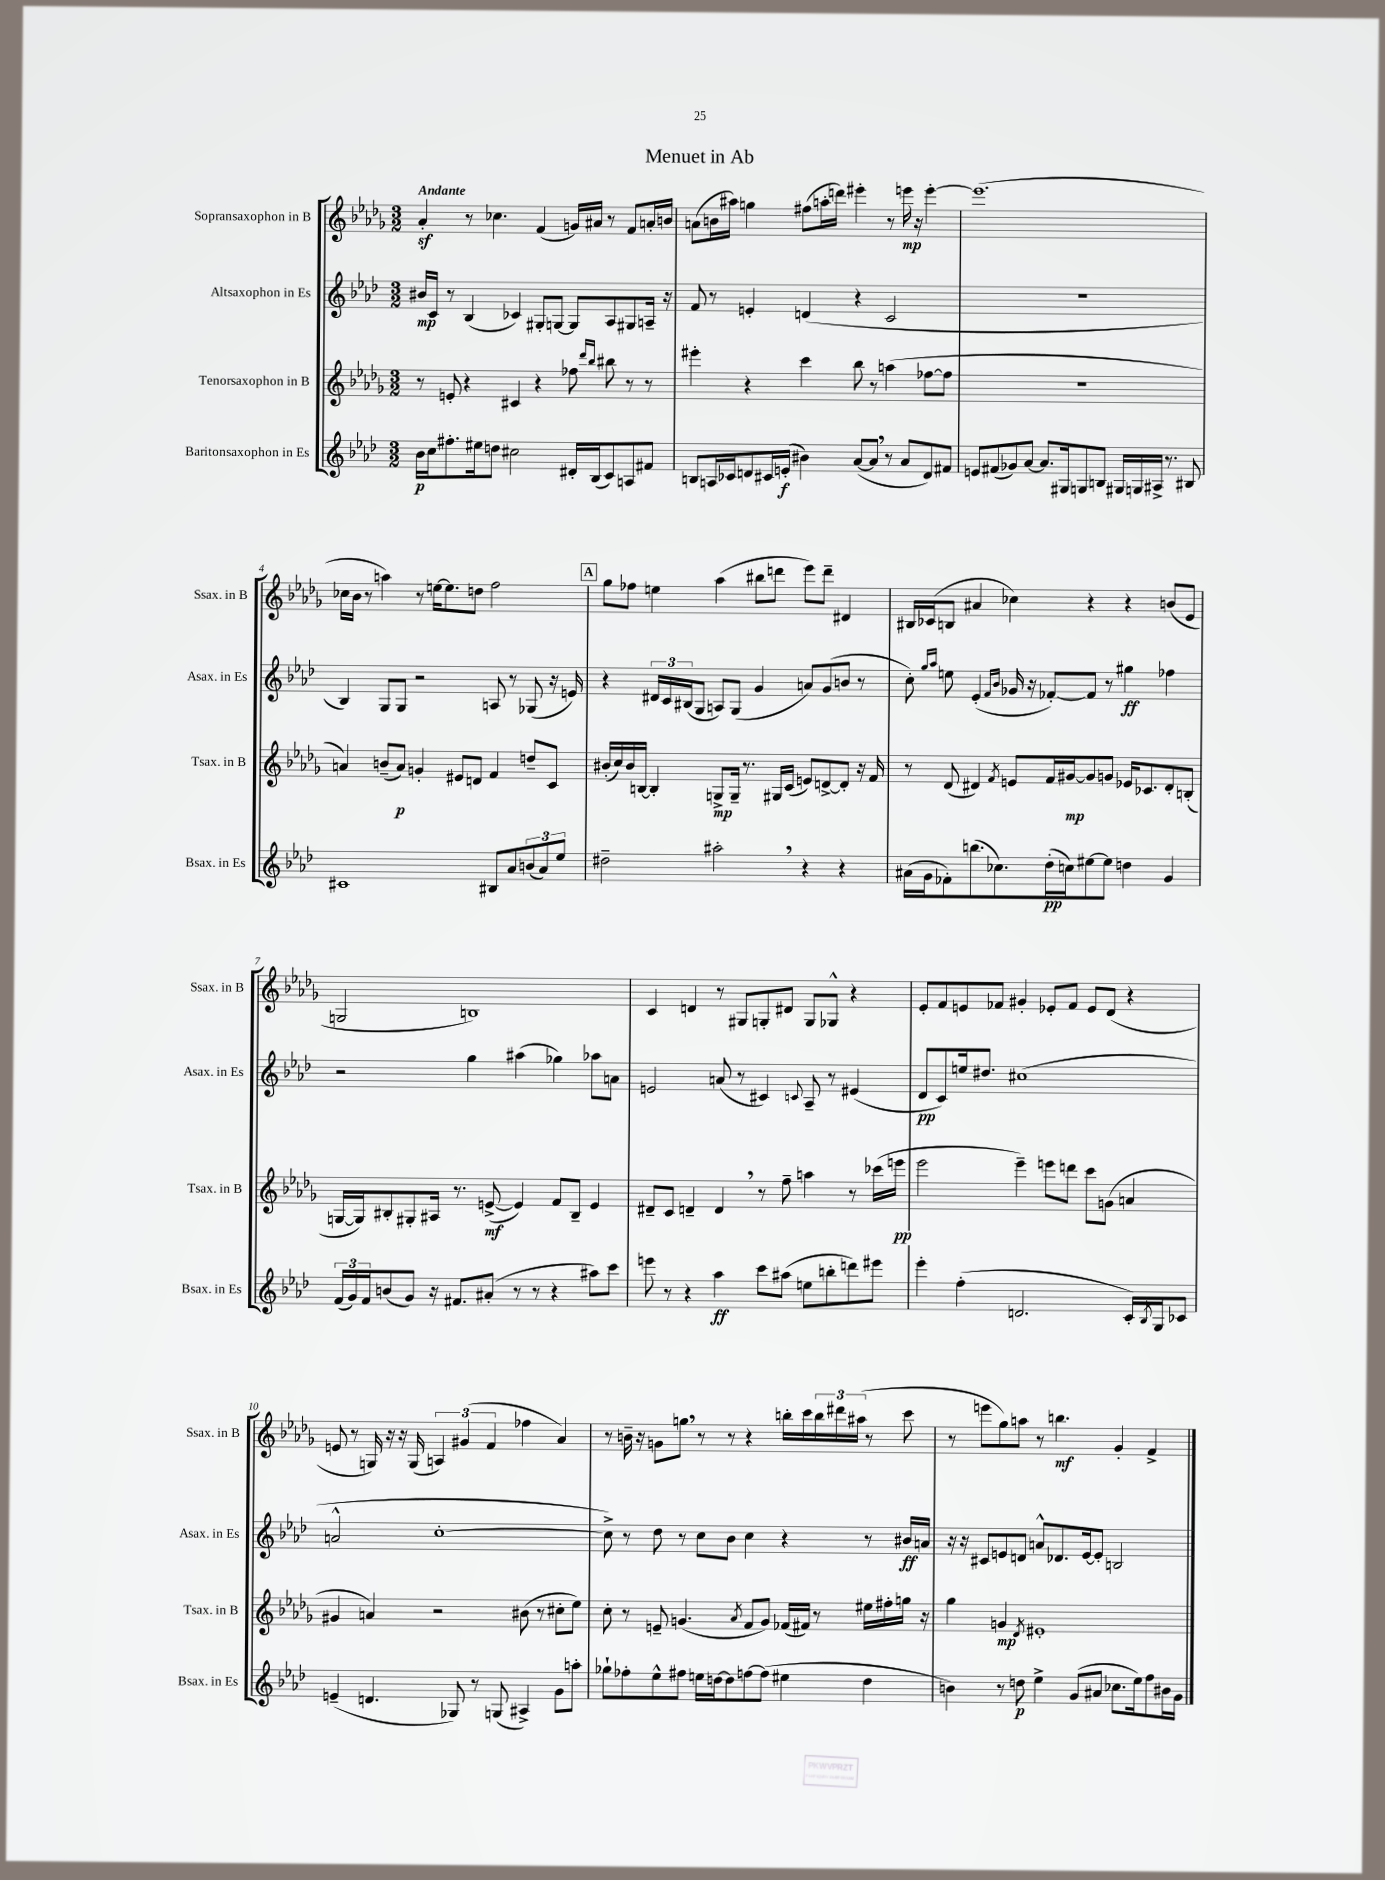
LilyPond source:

\header { title = "Menuet in Ab" }
<<
\new StaffGroup <<
\new Staff = "s0" \with { instrumentName = "Sopransaxophon in B" shortInstrumentName = "Ssax. in B" } {
    \clef treble \key des \major \numericTimeSignature \time 3/2 \tempo "Andante"
    aes'4-.\sf r8 ces''4. f'4( g'16) ais'16 r8 f'8 a'16-. b'16 |
    a'8( b'16 ais''16) g''4 fis''8( a''16-. d'''16) eis'''4-. r8 e'''16\mp r16 e'''4~-. |
    e'''1.( |
    ces''16 bes'16 r8 a''4) r8 e''16~ e''8. d''8 f''2 |
    \mark \markup { \box "A" } ges''8 fes''8 e''4 aes''4( bis''8 d'''8 ees'''8) d'''8-- dis'4 |
    bis16 ces'16( b8 ais'4 ces''4) r4 r4 b'8( ees'8 |
    g2 b1) |
    c'4 d'4 r8 gis8 g8-. dis'8 g8 ges8-^ r4 |
    ees'8-. f'8 e'8 fes'8 gis'4-. ees'8-. fes'8 ees'8 des'8( r4 |
    e'8 r8 g16) r16 r16 g16( \tuplet 3/2 { a4) gis'4( f'4 } fes''4 aes'4) |
    r8 b'16-- r16 g'8 g''8 \breathe r8 r8 r4 b''16-. c'''16 \tuplet 3/2 { b''16 dis'''16 ais''16( } r8 c'''8 |
    r8 e'''8 ges''8) a''8 r8 b''4.\mf ges'4-. f'4-> \bar "|." |
}
\new Staff = "s1" \with { instrumentName = "Altsaxophon in Es" shortInstrumentName = "Asax. in Es" } {
    \clef treble \key aes \major \numericTimeSignature \time 3/2
    bis'16\mp c'16 r8 bes4( ces'4) gis8-. g8~ g8 aes8 gis8 a16-- r16 |
    f'8 r8 e'4-. d'4( r4 c'2 |
    R1. |
    bes4) g8 g8 r2 a8 r8 ges8( r16 e'16) |
    \mark \markup { \box "A" } r4 \tuplet 3/2 { dis'16 c'16 bis16( } g8 a8) g8( g'4 a'8) g'8( b'8 r8 |
    c''8-.) \grace { g''16 aes''16 } e''8 ees'4-.( \grace { f'16 bes'16 } ges'16 r16 fes'8~-.) fes'8 r8 gis''4\ff fes''4 |
    r2 g''4 ais''4( ges''4) aes''8 a'8 |
    e'2 a'8( r8 cis'4) \appoggiatura { c'8 } aes8-- r8 eis'4( |
    des'8\pp c'8) e''16 dis''8. cis''1( |
    a'2-^ c''1~-. |
    c''8->) r8 des''8 r8 c''8 bes'8 c''4 r4 r8 bis'16\ff a'16 |
    r16 r16 cis'8 e'8 d'8 a'8-^ des'8. e'16~ e'8-. b2 \bar "|." |
}
\new Staff = "s2" \with { instrumentName = "Tenorsaxophon in B" shortInstrumentName = "Tsax. in B" } {
    \clef treble \key des \major \numericTimeSignature \time 3/2
    r8 e'8-. r4 cis'4 r4 fes''8 \grace { des'''16 bes''16 } bis''8 r8 r8 |
    eis'''4-. r4 c'''4 bes''8 r8 a''4( fes''8~ fes''8 |
    R1. |
    a'4) b'8--( a'8\p) g'4-. eis'8 d'8 f'4 d''8-- c'8 |
    \mark \markup { \box "A" } bis'16-.( c''16) bis'16 b16~ b4-. g8->\mp g16-- r8. gis16 c'16( e'8) d'8~-> d'8-. r16 f'16 |
    r8 des'8( dis'4) \acciaccatura { f'8 } e'8 f'16 gis'16~\mp gis'8 g'8 ees'16 ces'8. dis'8-. b8-.( |
    g16~ g16) bis8-. gis8-. ais16 r8. e'8~->\mf( e'4) f'8 bis8-- e'4 |
    dis'8-- c'8 d'4-- d'4 \breathe r8 f''8-- a''4 r8 ces'''16( e'''16\pp |
    ees'''2 ees'''4--) e'''8 d'''8 c'''8 g'8( a'4 |
    gis'4 a'4) r2 bis'8( r8 cis''8-. ees''8) |
    c''8-. r8 e'8-- g'4.( \acciaccatura { aes'8 } f'8 g'8) fes'16( fis'16) r8 eis''16 fis''16-. g''16 r16 |
    ges''4 g'4\mp \acciaccatura { des'8 } eis'1-. \bar "|." |
}
\new Staff = "s3" \with { instrumentName = "Baritonsaxophon in Es" shortInstrumentName = "Bsax. in Es" } {
    \clef treble \key aes \major \numericTimeSignature \time 3/2
    bes'16\p c''16 fis''8.-. eis''16 d''8 cis''2 dis'16-. bes16( c'8) a8 fis'8 |
    b8 a16 ces'16 d'8 cis'16 e'16-.\f( bis'4) aes'8~( aes'8 \breathe r8 aes'8 d'8) fis'8 |
    e'8 fis'8( ges'8) aes'8~ aes'8. gis16 g8 b8 gis16 g16 ais16-> r8. bis8 |
    cis'1 bis8 aes'8 \tuplet 3/2 { b'8( aes'8) ees''8 } |
    \mark \markup { \box "A" } dis''2-- ais''2-. \breathe r4 r4 |
    ais'16( g'16 fes'8-.) b''8.( ces''8.) des''16-.\pp( c''16) eis''8~ eis''8 d''4 g'4 |
    \tuplet 3/2 { f'16( g'16) f'16 } b'8( g'8) r16 fis'8. ais'8-.( r8 r8 r4 ais''8) c'''8 |
    e'''8 r8 r4 aes''4\ff c'''8 ais''8( e''8 b''8-. d'''8) eis'''8 |
    ees'''4-. f''4-.( d'2. c'16-.) \acciaccatura { bes8 } g16 ces'8 |
    e'4--( d'4. ges8) r8 g8( ais4->) g'8 a''8-. |
    ges''8-! fes''8-. ees''8-^ fis''8 e''16 d''16~ d''8 f''8~ f''8( eis''4 d''4 |
    b'4) r8 d''8\p ees''4-> g'8( ais'8 ces''8. ees''16) f''8 bis'16 g'16 \bar "|." |
}
>>
>>
